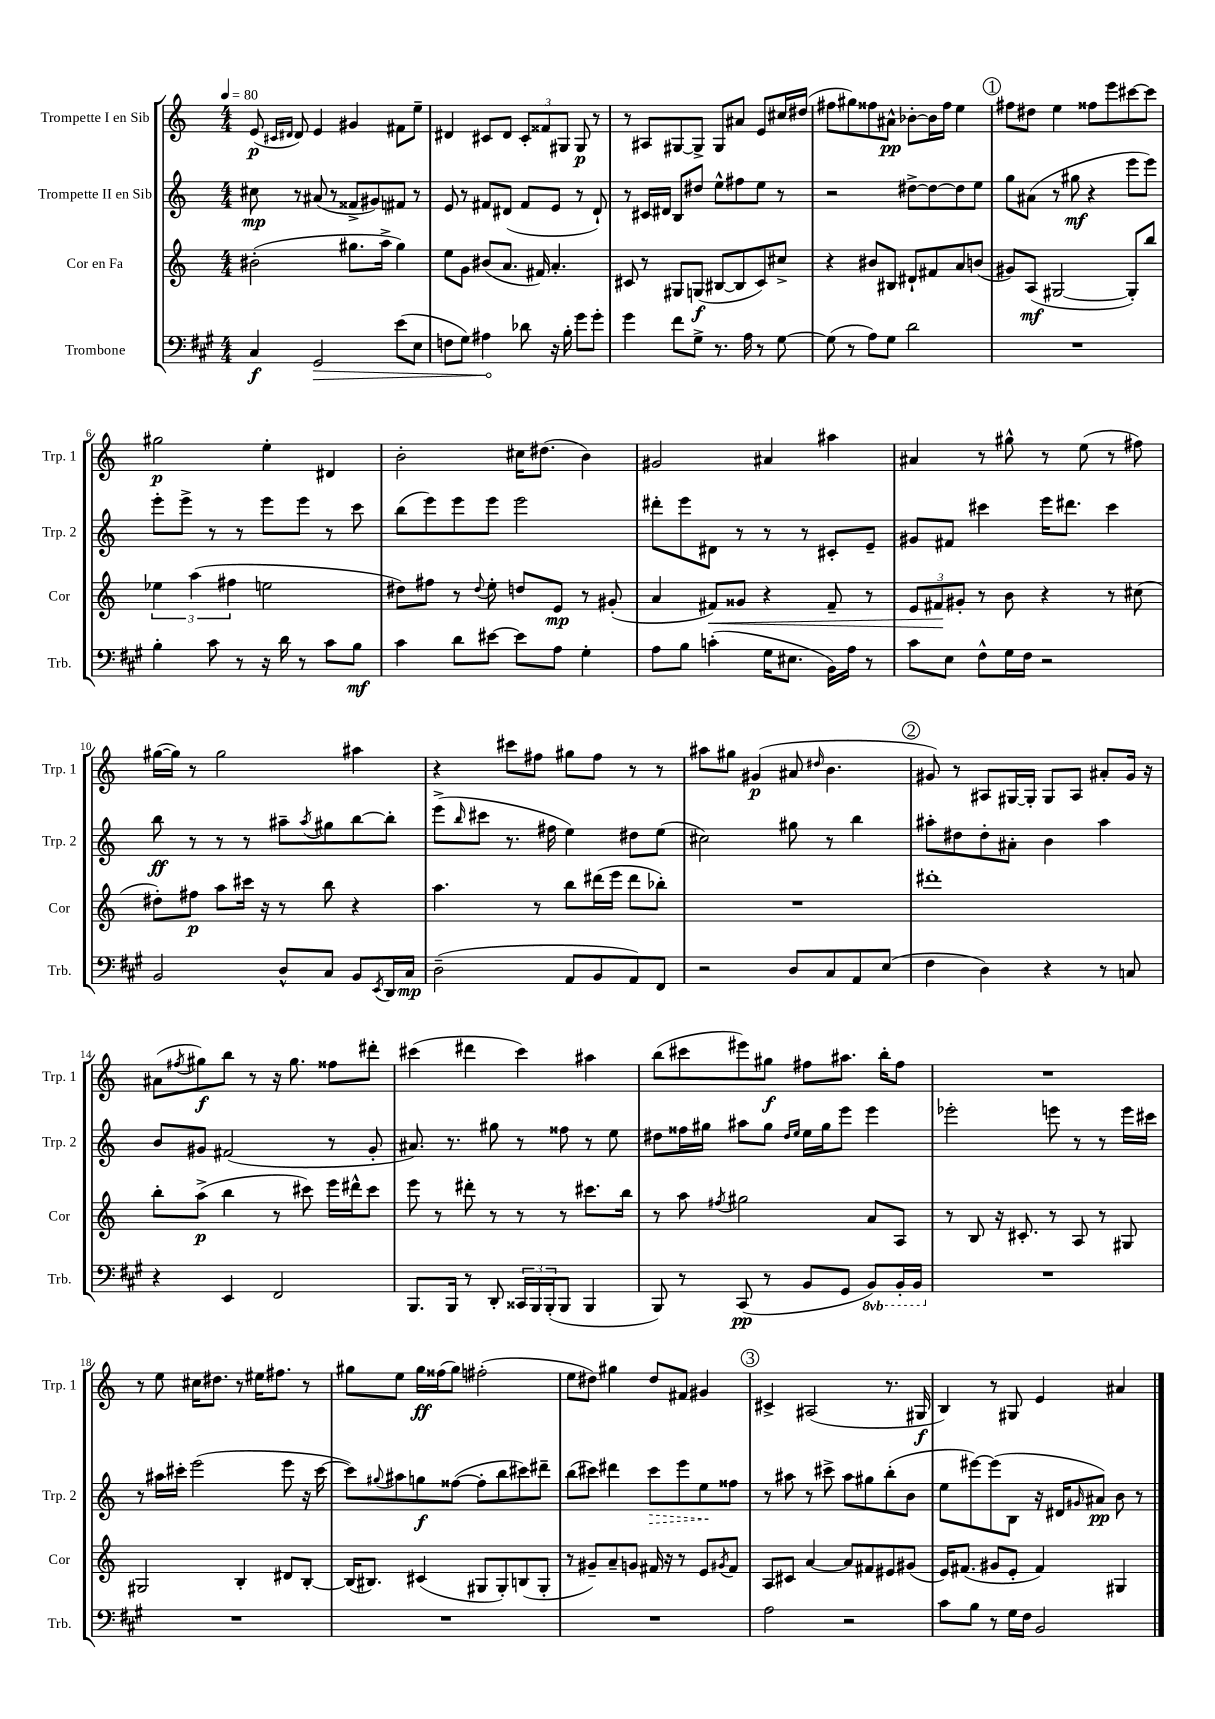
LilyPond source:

<<
\new StaffGroup <<
\new Staff = "s0" \with { instrumentName = "Trompette I en Sib" shortInstrumentName = "Trp. 1" } {
    \clef treble \key c \major \numericTimeSignature \time 4/4 \tempo 4 = 80
    e'8\p( \grace { cis'16 dis'16 } dis'8) e'4 gis'4 fis'8 e''8-- |
    dis'4 cis'8 dis'8 \tuplet 3/2 { cis'8-. fisis'8 gis8 } gis8\p r8 |
    r8 ais8 gis8~ gis8-> gis8 ais'8 e'8 cis''16 dis''16( |
    fis''8 gis''8) fisis''8 ais'8-^\pp bes'8~-. bes'16 fisis''16 e''4 |
    \mark \markup { \circle "1" } fis''8 dis''8 e''4 fisis''8 e'''8 cis'''8~ cis'''8 |
    gis''2\p e''4-. dis'4 |
    b'2-. cis''16 dis''8.( b'4) |
    gis'2 ais'4 ais''4 |
    ais'4 r8 gis''8-^ r8 e''8( r8 fis''8) |
    gis''16~( gis''16) r8 gis''2 ais''4 |
    r4 cis'''8 fis''8 gis''8 fis''8 r8 r8 |
    ais''8 gis''8 gis'4\p( ais'8 \grace { dis''16 } b'4. |
    \mark \markup { \circle "2" } gis'8) r8 ais8 gis16~ gis16-. gis8 ais8 ais'8-. gis'16 r16 |
    ais'8( \acciaccatura { fis''8 } gis''8\f) b''8 r8 r16 gis''8. fisis''8 dis'''8-. |
    cis'''4( dis'''4 cis'''4) ais''4 |
    b''8( cis'''8 eis'''8) gis''8\f fis''8 ais''8. b''16-. fis''8 |
    R1 |
    r8 e''8 cis''16 dis''8. r8 eis''16 fis''8. r8 |
    gis''8 e''8 gis''16\ff fisis''16( gis''8) fis''2-.( |
    e''8 dis''8) gis''4 dis''8 fis'8 gis'4 |
    \mark \markup { \circle "3" } cis'4-> ais2( r8. gis16\f |
    b4) r8 gis8 e'4 ais'4 \bar "|." |
}
\new Staff = "s1" \with { instrumentName = "Trompette II en Sib" shortInstrumentName = "Trp. 2" } {
    \clef treble \key c \major \numericTimeSignature \time 4/4
    cis''8\mp r8 ais'8( r8 fisis'8-> gis'8) fis'8 r8 |
    e'8 r8 fis'8 dis'8( fis'8 e'8 r8 dis'8-!) |
    r8 cis'16 dis'16 b8 dis''8 e''8-^ fis''8 e''8 r8 |
    r2 dis''8~-> dis''8~ dis''8 e''8 |
    \mark \markup { \circle "1" } g''8 ais'8( r8 gis''8\mf r4 e'''8 e'''8) |
    e'''8-. e'''8-> r8 r8 e'''8 e'''8 r8 c'''8 |
    b''8( e'''8) e'''8 e'''8 e'''2 |
    dis'''8-. e'''8 dis'8 r8 r8 r8 cis'8-. e'8-- |
    gis'8 fis'8 cis'''4 e'''16 dis'''8. cis'''4 |
    b''8\ff r8 r8 r8 ais''8-- \acciaccatura { ais''8 } gis''8 b''8~ b''8-. |
    e'''8->( \grace { b''16 } cis'''8 r8. fis''16 e''4) dis''8 e''8( |
    cis''2) gis''8 r8 b''4 |
    \mark \markup { \circle "2" } ais''8-. dis''8 dis''8-. ais'8-. b'4 ais''4 |
    b'8 gis'8 fis'2( r8 gis'8-. |
    ais'8.) r8. gis''8 r8 fisis''8 r8 e''8 |
    dis''8 fisis''16 gis''16 ais''8 gis''8 \grace { dis''16 e''16 } e''16 gis''16 e'''8 e'''4 |
    ees'''2-. e'''8 r8 r8 e'''16 cis'''16 |
    r8 ais''16 cis'''16-. e'''2( e'''8 r16 cis'''16~ |
    cis'''8) \appoggiatura { gis''8 } ais''8 g''8\f fisis''8~( fisis''8-. b''8 cis'''8) dis'''8-- |
    b''8( cis'''8) dis'''4 \once \override Hairpin.style = #'dashed-line cis'''8\> e'''8 e''8\! fisis''8 |
    \mark \markup { \circle "3" } r8 ais''8 r8 cis'''8-> ais''8 gis''8 b''8-.( b'8 |
    e''8 eis'''8~) eis'''8( b8 r16 dis'16 \grace { gis'16 } ais'8\pp) b'8 r8 \bar "|." |
}
\new Staff = "s2" \with { instrumentName = "Cor en Fa" shortInstrumentName = "Cor" } {
    \clef treble \key c \major \numericTimeSignature \time 4/4
    bis'2-.( gis''8. a''16-> gis''4) |
    e''8 g'8 bis'8( a'8. fis'16) a'4.-. |
    cis'8 r8 gis8 g8\f( bis8~ bis8 cis'8) cis''8-> |
    r4 bis'8 bis8 dis'8-! fis'8 a'8 b'8( |
    \mark \markup { \circle "1" } gis'8) a8\mf( gis2~ gis8-.) b''8 |
    \tuplet 3/2 { ees''4 a''4( fis''4 } e''2 |
    dis''8) fis''8 r8 \appoggiatura { dis''8 } e''8-. d''8 e'8\mp r8 gis'8-.( |
    a'4 fis'8\<) gisis'8 r4 fis'8-- r8 |
    \tuplet 3/2 { e'8 fis'8\! gis'8-. } r8 b'8 r4 r8 cis''8( |
    dis''8-.) fis''8\p a''8 cis'''16 r16 r8 b''8 r4 |
    a''4. r8 b''8 dis'''16( e'''16 dis'''8 bes''8-.) |
    R1 |
    \mark \markup { \circle "2" } dis'''1-. |
    b''8-. a''8->\p( b''4 r8 cis'''8) e'''16 dis'''16-^ cis'''8 |
    e'''8 r8 dis'''8-. r8 r8 r8 cis'''8. b''16 |
    r8 a''8 \acciaccatura { fis''8 } gis''2 a'8 a8 |
    r8 b8 r16 cis'8.-. r8 a8 r8 gis8 |
    gis2 b4-. dis'8 b8~-. |
    b16( bis8.) cis'4( gis8 gis8-.) b8( gis8-. |
    r8 gis'8--) a'8-- g'8 fis'16 r16 r8 e'8 \acciaccatura { gis'8 } fis'8 |
    \mark \markup { \circle "3" } a8 cis'8 a'4~ a'8 fis'8 eis'8 gis'8( |
    e'16) fis'8.( gis'8 e'8-. fis'4) gis4 \bar "|." |
}
\new Staff = "s3" \with { instrumentName = "Trombone" shortInstrumentName = "Trb." } {
    \clef bass \key a \major \numericTimeSignature \time 4/4 \set Staff.ottavationMarkups = #ottavation-simple-ordinals
    cis4\f \once \override Hairpin.circled-tip = ##t gis,2\> e'8( e8 |
    f8 gis8) ais4\! des'8 r16 b16-. gis'8 gis'8-. |
    gis'4 fis'8 gis8-> r8. a16 r8 gis8~ |
    gis8( r8 a8) gis8 d'2 |
    \mark \markup { \circle "1" } R1 |
    b4-. cis'8 r8 r16 d'16 r8 cis'8 b8\mf |
    cis'4 d'8 eis'8~ eis'8 a8 gis4-. |
    a8 b8 c'4-.( gis16 eis8. b,16) a16 r8 |
    cis'8 e8 fis8-^ gis16 fis16 r2 |
    b,2 d8-^ cis8 b,8 \acciaccatura { e,8 } d,16 cis16\mp |
    d2--( a,8 b,8 a,8) fis,8 |
    r2 d8 cis8 a,8 e8( |
    \mark \markup { \circle "2" } fis4 d4) r4 r8 c8 |
    r4 e,4 fis,2 |
    b,,8. b,,16 r8 d,8-. \tuplet 3/2 { cisis,16 b,,16 b,,16-.( } b,,8 b,,4 |
    b,,8) r8 cis,8\pp( r8 b,8 gis,8 \ottava #-1 b,,8) b,,16-. b,,16 \ottava #0 |
    R1 |
    R1 |
    R1 |
    R1 |
    \mark \markup { \circle "3" } a2 r2 |
    cis'8 b8 r8 gis16 fis16 b,2 \bar "|." |
}
>>
>>
